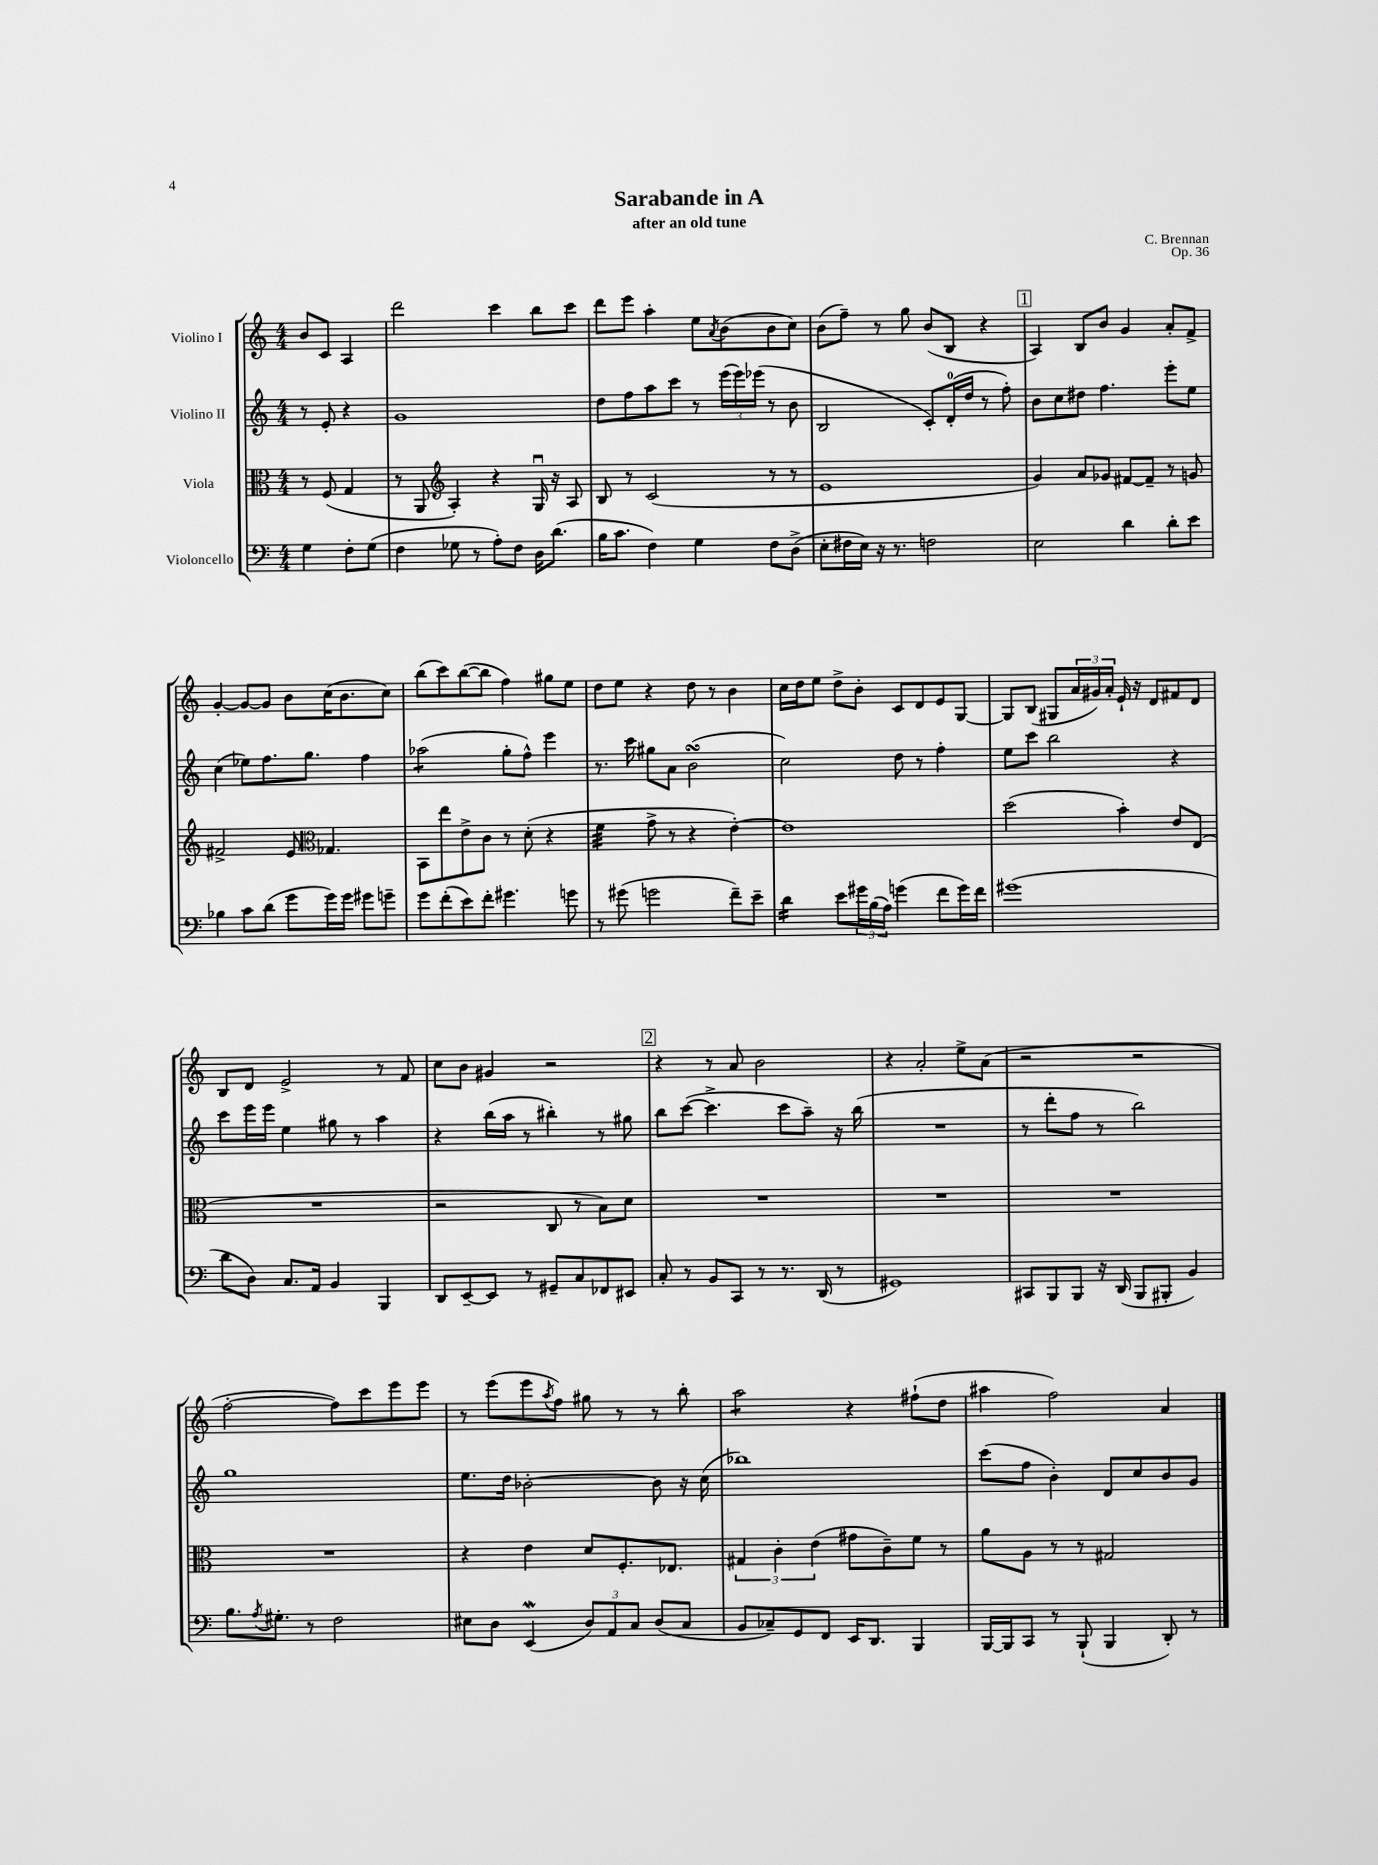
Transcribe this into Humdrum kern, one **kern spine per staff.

**kern	**kern	**kern	**kern
*staff4	*staff3	*staff2	*staff1
*clefF4	*clefC3	*clefG2	*clefG2
*k[]	*k[]	*k[]	*k[]
*M4/4	*M4/4	*M4/4	*M4/4
4G\	8r	8r	8b/L
.	(8F/	8e'/	8c/J
8F'\L	4G/	4r	4A/
(8G\J	.	.	.
=	=	=	=
4F\	8r	1g	2ddd\
.	8AA/	.	.
*	*clefG2	*	*
8G-\	4A'/)	.	.
8r	.	.	.
8A'\L)	4r	.	4ccc\
8F\J	.	.	.
16D\LK	16Gu/	.	8bb\L
(8.d\J	16r	.	.
.	8A/	.	8ccc\J
=	=	=	=
16B\LK	8B/	8dd\L	8ddd\L
8.c\J	.	.	.
.	8r	8ff\	8eee\J
4F\)	(2c/	8aa\	4aa'\
.	.	8ccc\J	.
4G\	.	8r	8ee\L
.	.	.	8qa/
.	.	(24eee\LL	(8b\
.	.	24eee\)	.
.	.	(24eee-\JJ	.
8F\L	8r	8r	8b\
(8D^\J	8r	8b\	8cc\J)
=	=	=	=
8E'\L	1e	2B/	(8b\L
16F#\L	.	.	8ff~\J)
16E\JJ)	.	.	.
16r	.	.	8r
8.r	.	.	.
.	.	.	8gg\
2F\	.	8c'/L)	(8b/L
.	.	(16d'/L	8B/J
.	.	16dd/JJ	.
.	.	8r	4r
.	.	8ff'\)	.
=	=	=	=
2E\	4g/)	8b\L	4A/)
.	.	8cc\	.
.	8a/L	8dd#\J	8B/L
.	8g-/J	4.ff\	8b/J
4d\	[8f#/L	.	4g/
.	8f#~/]J	.	.
8d'\L	8r	8eee'\L	8a'/L
8e\J	8g/	8ee\J	8f^/J
=	=	=	=
4B-\	2f#^/	(4cc\	[4g'/
8c\L	.	8ee-\L)	8g/_L
(8d\J	.	8.ff\	8g/]J
8g\L	8e/	.	8b\L
.	.	8.gg\J	.
*	*clefC3	*	*
16g\L)	4.G-/	.	(16cc\K
16g\JJ	.	.	8.b\
8g#\L	.	4ff\	.
8g~\J	.	.	8cc\J)
=	=	=	=
8g\L	8BB\L	(2aa-\	(8bb\L
(8f'\	8ee\	.	8ccc\)
8e\)	8e^\	.	([8bb\
8f'\J	8c\J	.	8bb\]J
4.g#\	8r	8gg'\L	4ff\)
.	(8d'\	8ff^^\J)	.
.	4r	4eee\	8gg#\L
8g\	.	.	8ee\J
=	=	=	=
8r	4f\	8.r	8dd\L
(8g#\	.	.	8ee\J
.	.	16ccc\	.
2g\	8g^\	8gg#\L	4r
.	8r	8a\J	.
.	4r	(2b\	8dd\
.	.	.	8r
8f~\L)	[4e'\)	.	4b\
8e~\J	.	.	.
=	=	=	=
4d\	1e]	2cc\)	16cc\LL
.	.	.	16dd\J
.	.	.	8ee\J
8e\L	.	.	8dd^\L
24g#\L	.	.	8b'\J
(24B\	.	.	.
24A\JJ)	.	.	.
(4g\	.	8dd\	8c/L
.	.	8r	8d/
8f\L	.	4ff'\	8e/
16g\L)	.	.	[8G/J
16f\JJ	.	.	.
=	=	=	=
(1g#	(2dd\	8ee\L	8G/]L
.	.	8ccc\J	(8B/J
.	.	2bb\	8G#/L
.	.	.	24a/L
.	.	.	24g#/)
.	.	.	24a'/JJ
.	4b'\)	.	16e`/
.	.	.	16r
.	.	.	8d/L
.	8e/L	4r	8f#/
.	(8E/J	.	8d/J
=	=	=	=
8d\L	1r	8ccc\L	8B/L
8D\J)	.	16eee\L	8d/J
.	.	16eee\JJ	.
8.C/L	.	4ee\	2e^/
16AA/Jk	.	.	.
4BB/	.	8gg#\	.
.	.	8r	.
4BBB/	.	4aa\	8r
.	.	.	8f/
=	=	=	=
8DD/L	2r	4r	8cc\L
[8EE~/	.	.	8b\J
8EE/]J	.	(16bb\LL	4g#/
.	.	16aa\JJ	.
8r	.	8r	.
8GG#~/L	8C/	4bb#'\)	2r
8C/	8r	.	.
8FF-/	8B\L)	8r	.
8EE#/J	8d\J	8gg#\	.
=	=	=	=
8C'/	1r	8bb\L	4r
8r	.	([8ccc\J	.
8BB/L	.	4.ccc^\]	8r
8CC/J	.	.	8a/
8r	.	.	2b\
8.r	.	8ccc\L	.
.	.	8aa~\J)	.
(16DD/	.	.	.
8r	.	16r	.
.	.	(16bb\	.
=	=	=	=
1GG#)	1r	1r	4r
.	.	.	2a'/
.	.	.	8ee^\L
.	.	.	(8a\J
=	=	=	=
8CC#/L	1r	8r	2r
8BBB/	.	8ddd'\L	.
8BBB/J	.	8ff\J	.
16r	.	8r	.
(16DD/	.	.	.
8BBB/L	.	2bb\)	2r
8BBB#'/J	.	.	.
4BB/)	.	.	.
=	=	=	=
8.B\L	1r	1gg	[2ff'\
8qA/	.	.	.
8.G#'\J	.	.	.
8r	.	.	.
2F\	.	.	8ff\]L)
.	.	.	8ccc\
.	.	.	8eee\
.	.	.	8eee\J
=	=	=	=
8E#\L	4r	8.ee\L	8r
8D\J	.	.	(8eee\L
.	.	16dd\Jk	.
(4EE/	4e\	[2b-'\	8eee\
.	.	.	8qaa/
.	.	.	8ff\J)
12D/L)	8d/L	.	8gg#\
12AA/	.	.	.
.	8.F'/	.	8r
12C/J	.	.	.
(8D/L	.	8b-\]	8r
.	8.E-/J	.	.
8C/J	.	16r	8bb'\
.	.	(16cc\	.
=	=	=	=
8BB/L	6G#/	1bb-)	2aa\
8C-~/)	.	.	.
.	6c'\	.	.
8GG/	.	.	.
.	(6e\	.	.
8FF/J	.	.	.
16EE/LK	8g#\L	.	4r
8.DD/J	.	.	.
.	8c~\)	.	.
4BBB/	8f\J	.	(8ff#`\L
.	8r	.	8dd\J
=	=	=	=
[16BBB/LL	8a\L	(8ccc\L	4aa#\
16BBB/]J	.	.	.
8CC/J	8A\J	8ff\J	.
8r	8r	4b'\)	2ff\)
(8BBB`/	8r	.	.
4BBB/	2G#/	8d/L	.
.	.	8cc/	.
8DD'/)	.	8b/	4a/
8r	.	8g/J	.
==	==	==	==
*-	*-	*-	*-
